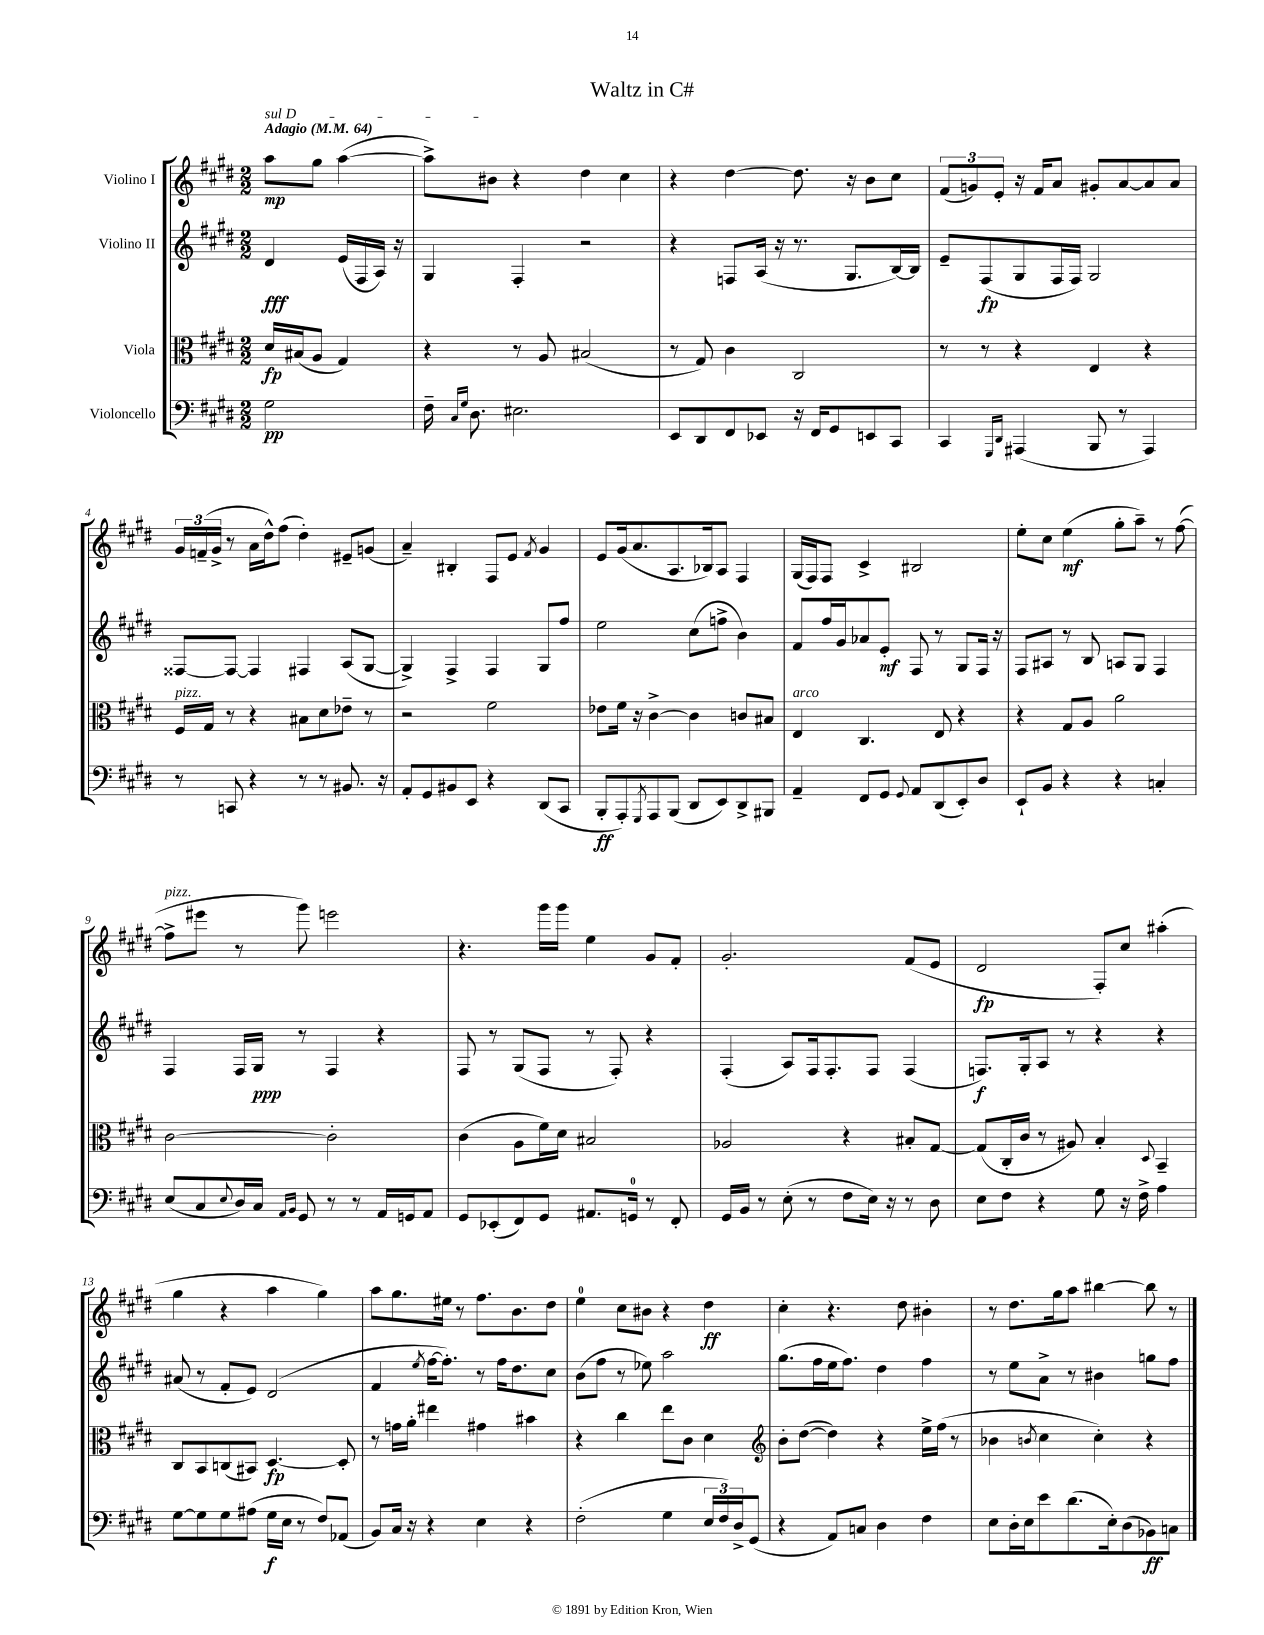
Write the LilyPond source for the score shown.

\header { title = "Waltz in C#" }
<<
\new StaffGroup <<
\new Staff = "s0" \with { instrumentName = "Violino I" } {
    \clef treble \key e \major \numericTimeSignature \time 2/2 \partial 2 \tempo "Adagio" 4 = 64
    \once \override TextSpanner.bound-details.left.text = \markup { \italic "sul D" } a''8\mp\startTextSpan gis''8 a''4~( |
    a''8->) bis'8\stopTextSpan r4 dis''4 cis''4 |
    r4 dis''4~ dis''8. r16 b'8 cis''8 |
    \tuplet 3/2 { fis'8( g'8) e'8-. } r16 fis'16 a'8 gis'8-. a'8~ a'8 a'8 |
    \tuplet 3/2 { gis'16 f'16--( gis'16-> } r8 a'16 dis''16-^) fis''8( dis''4-.) eis'8-- g'8( |
    a'4--) bis4-. fis8 e'8 \acciaccatura { fis'8 } gis'4 |
    e'8 gis'16( a'8. a8. bes16) a8 fis4 |
    gis16( fis16) fis8 cis'4-> bis2 |
    e''8-. cis''8 e''4\mf( gis''8-. a''8--) r8 fis''8~( |
    fis''8->^\markup { \italic "pizz." } eis'''8 r8 gis'''8) e'''2 |
    r4. gis'''16 gis'''16 e''4 gis'8 fis'8-. |
    gis'2.-. fis'8( e'8 |
    dis'2\fp fis8-.) cis''8 ais''4-.( |
    gis''4 r4 a''4 gis''4) |
    a''8 gis''8. eis''16 r8 fis''8. b'8. dis''8 |
    e''4-0 cis''8 bis'8 r4 dis''4\ff |
    cis''4-. r4. dis''8 bis'4-. |
    r8 dis''8. gis''16 a''8 bis''4~ bis''8 r8 \bar "|." |
}
\new Staff = "s1" \with { instrumentName = "Violino II" } {
    \clef treble \key e \major \numericTimeSignature \time 2/2 \partial 2
    dis'4\fff e'16( fis16 a16) r16 |
    gis4 fis4-. r2 |
    r4 f8 a16( r16 r8. gis8. b16~) b16 |
    e'8-- fis8\fp( gis8 fis16 fis16) gis2 |
    fisis8~ fisis8~ fisis4 fis4 a8( gis8~ |
    gis4->) fis4-> fis4 gis8 fis''8 |
    e''2 cis''8( f''8-> b'4) |
    fis'8 fis''16 gis'16 aes'8 e'8-.\mf fis8 r8 gis8 fis16 r16 |
    fis8 ais8 r8 b8 a8 gis8 fis4 |
    fis4 fis16 gis16\ppp r8 fis4 r4 |
    fis8 r8 gis8( fis8 r8 fis8-.) r4 |
    fis4-.( a8) fis16 fis8.-. fis8 fis4( |
    f8.\f) gis16-. a8 r8 r4 r4 |
    ais'8( r8 fis'8-. e'8) dis'2( |
    fis'4 \acciaccatura { e''8 } fis''16~ fis''8.-.) r8 fis''16 dis''8. cis''8 |
    b'8( fis''8 r8 ees''8) a''2 |
    gis''8.( fis''16 e''16 fis''8.) dis''4 fis''4 |
    r8 e''8 a'8-> r8 bis'4 g''8 fis''8 \bar "|." |
}
\new Staff = "s2" \with { instrumentName = "Viola" } {
    \clef alto \key e \major \numericTimeSignature \time 2/2 \partial 2
    dis'16\fp bis16( a8 gis4) |
    r4 r8 a8 bis2( |
    r8 gis8) cis'4 cis2 |
    r8 r8 r4 e4 r4 |
    fis16^\markup { \italic "pizz." } gis16 r8 r4 bis8 dis'8 ees'8-- r8 |
    r2 fis'2 |
    ees'8 fis'16 r16 cis'4~-> cis'4 c'8 bis8 |
    e4^\markup { \italic "arco" } cis4. e8 r4 |
    r4 gis8 a8 a'2 |
    cis'2~ cis'2-. |
    cis'4( a8 fis'16) dis'16 bis2 |
    aes2 r4 bis8-. gis8~ |
    gis8( cis16-. cis'16 r8 ais8) b4-. \appoggiatura { dis8 } b,4-- |
    cis8 b,8 c8( bis,8) dis4.~\fp dis8-. |
    r8 g'16 a'16-. eis''4 gis'4 bis'4 |
    r4 cis''4 e''8 cis'8 dis'4 |
    \clef treble b'8-. dis''8~( dis''4) r4 e''16-> fis''16( r8 |
    bes'4 \acciaccatura { b'8 } cis''4 cis''4-.) r4 \bar "|." |
}
\new Staff = "s3" \with { instrumentName = "Violoncello" } {
    \clef bass \key e \major \numericTimeSignature \time 2/2 \partial 2
    gis2\pp |
    fis16-- \grace { cis16 gis16 } dis8. eis2. |
    e,8 dis,8 fis,8 ees,8 r16 fis,16 gis,8 e,8 cis,8 |
    cis,4 \grace { gis,,16 dis,16 } ais,,4( b,,8 r8 ais,,4) |
    r8 c,8 r4 r8 r8 bis,8. r16 |
    a,8-. gis,8 bis,8 e,8 r4 dis,8( cis,8 |
    b,,8-.\ff a,,8-.) \acciaccatura { gis,,8 } a,,8 b,,8( dis,8 e,8) dis,8-> bis,,8 |
    a,4-- fis,8 gis,8 \appoggiatura { gis,8 } a,8 dis,8( e,8-.) dis8 |
    e,8-! b,8 r4 r4 c4-. |
    e8( cis8 \appoggiatura { e8 } dis16) cis16 \grace { a,16 b,16 } gis,8 r8 r8 a,16 g,16 a,8 |
    gis,8 ees,8-.( fis,8) gis,8 ais,8. g,16-0 r8 fis,8-. |
    gis,16 b,16 r8 e8-.( r8 fis8 e16) r16 r8 dis8 |
    e8 fis8 r4 gis8 r16 fis16-> a4 |
    gis8~ gis8 gis8 ais8( gis16\f e16 r8 fis8) aes,8( |
    b,8) cis16 r16 r4 e4 r4 |
    fis2-.( gis4 \tuplet 3/2 { e16 fis16) dis16-> } gis,8( |
    r4 a,8) c8 dis4 fis4 |
    e8 dis16-. e16 e'8 dis'8.( e16-.) dis8( bes,8\ff) c8 \bar "|." |
}
>>
>>
